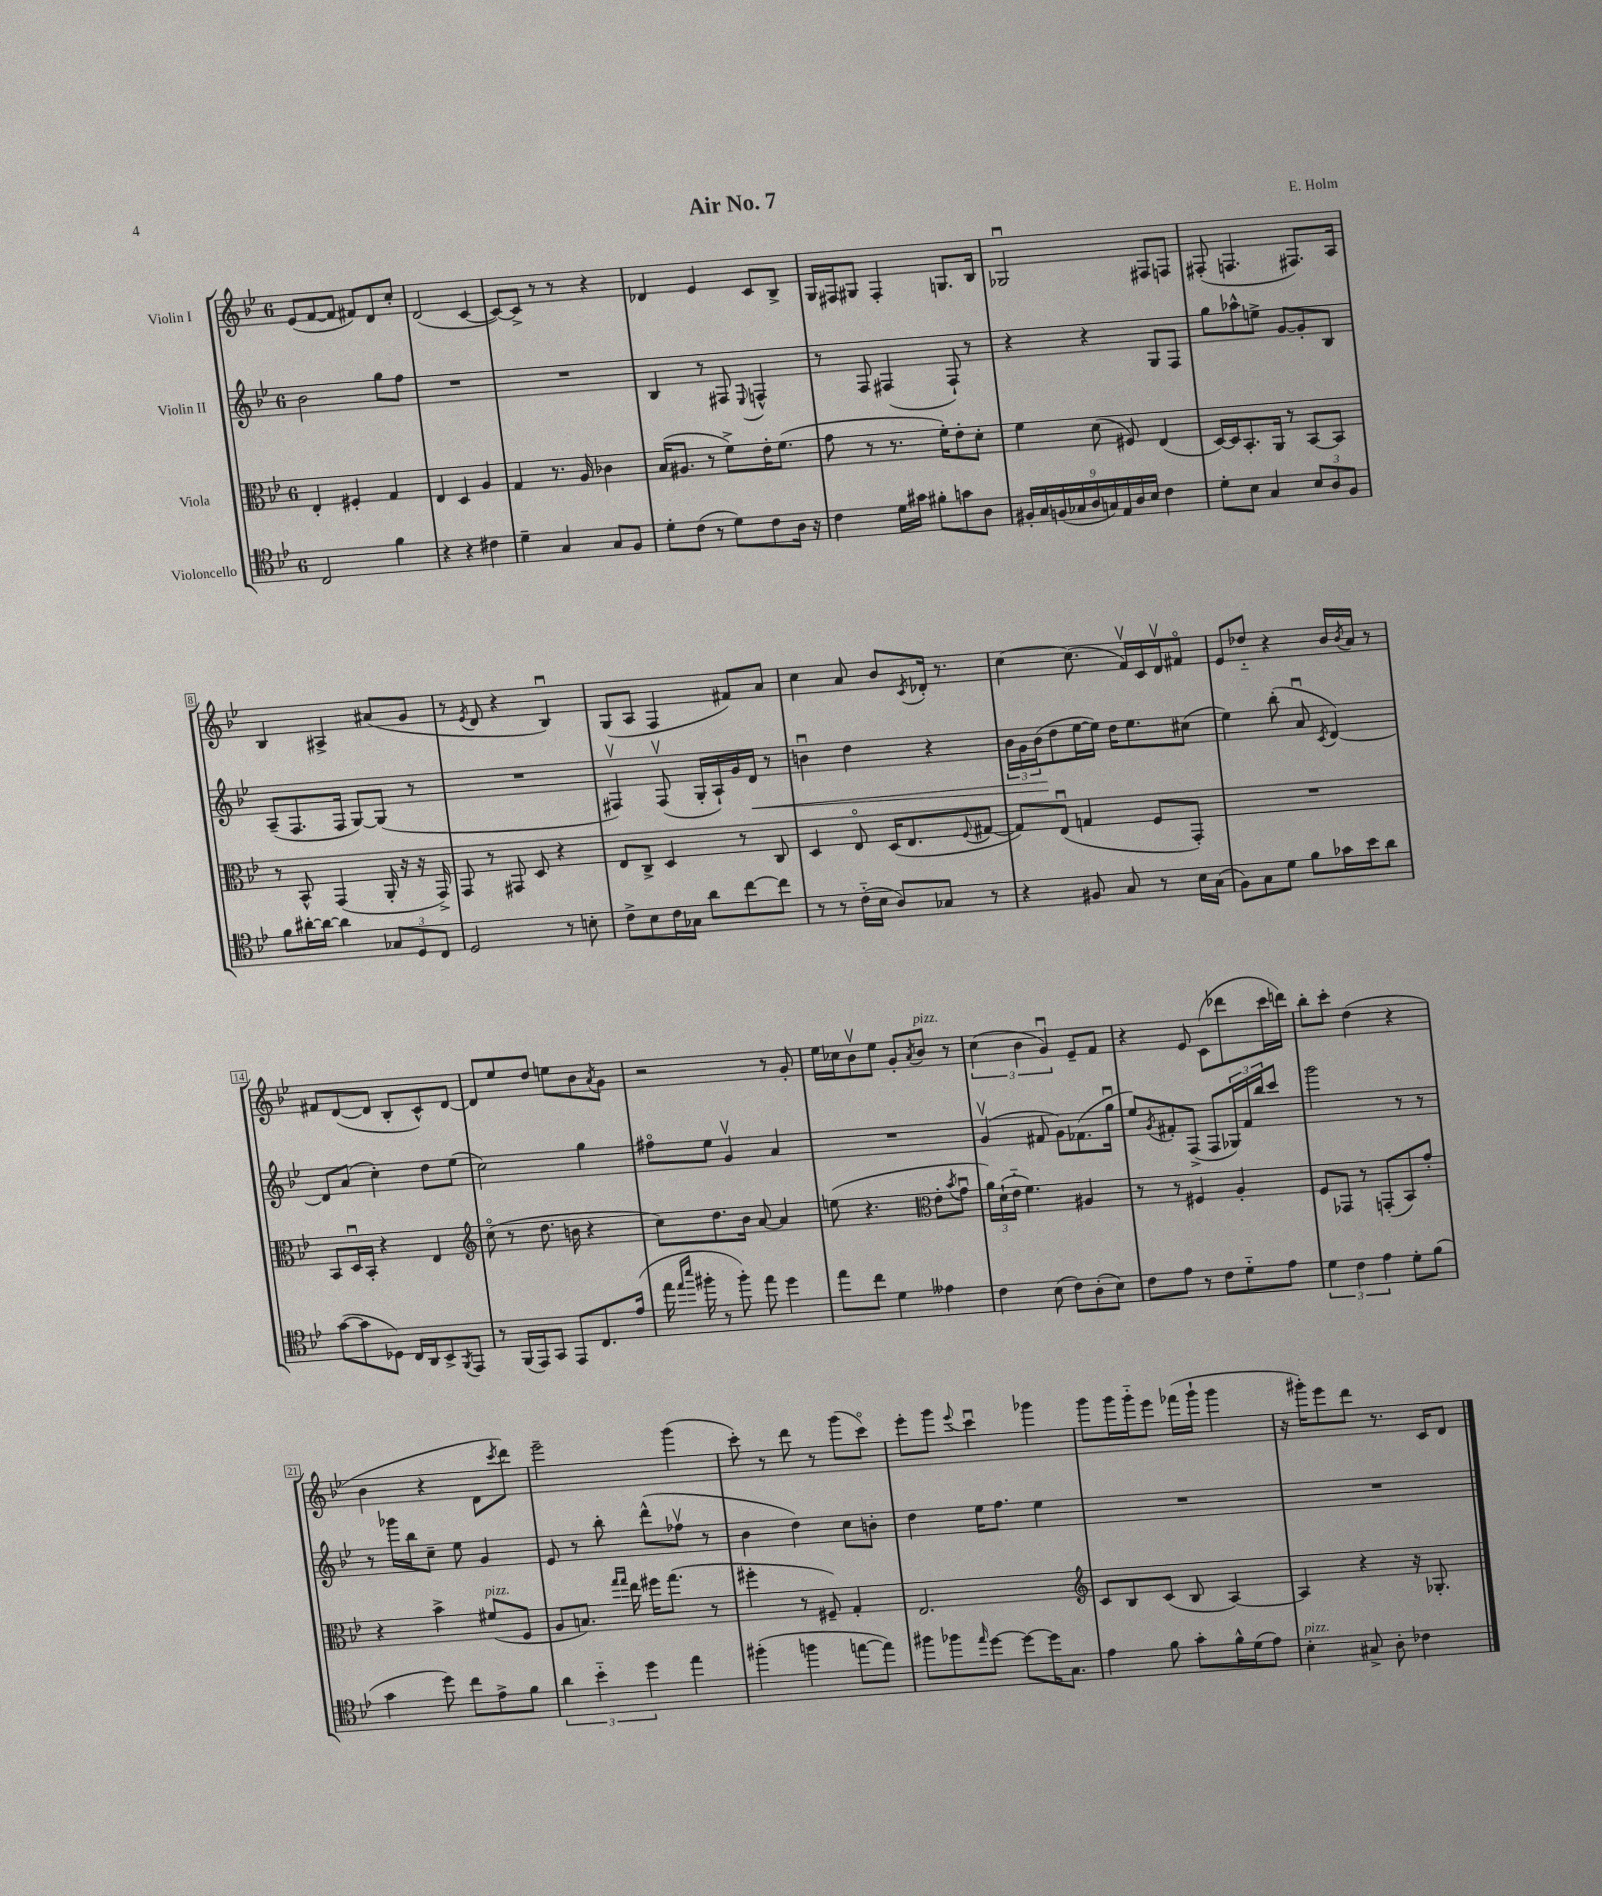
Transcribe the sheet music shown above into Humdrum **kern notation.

**kern	**kern	**kern	**dynam	**kern
*part4	*part3	*part2	*part2	*part1
*staff4	*staff3	*staff2	*staff2	*staff1
*I"Violoncello	*I"Viola	*I"Violin II	*	*I"Violin I
*clefC4	*clefC3	*clefG2	*	*clefG2
*k[b-e-]	*k[b-e-]	*k[b-e-]	*	*k[b-e-]
*M6/8	*M6/8	*M6/8	*	*M6/8
=1	=1	=1	=1	=1
2C/	4E-'/	2b-\	.	(8e-/L
.	.	.	.	[8f/
.	4F#X'/	.	.	8f/J]
.	.	.	.	8f#X/L)
4f\	4G/	8gg\L	.	8d/
.	.	8ff\J	.	8cc'/J
=2	=2	=2	=2	=2
4r	4E-/	2.r	.	(2d/
4r	4D/	.	.	.
4c#X\	4A/	.	.	[4c/
=3	=3	=3	=3	=3
4d~\	4G/	2.r	.	8c/L_)
.	.	.	.	8c^/J]
4G/	8.r	.	.	8r
.	.	.	.	8r
.	16A/	.	.	.
8G/L	4c-X\	.	.	4r
8F/J	.	.	.	.
=4	=4	=4	=4	=4
8d'\L	(16B-/KL	4B-/	.	4d-X/
.	8.A#X/J	.	.	.
(8c\J	.	.	.	.
8r	8r	8r	.	4e-/
8d\L)	8f^\L)	8F#X/	.	.
.	.	8qqE-/	.	.
8c\	16e-'\K	4Fn^^/	.	8c/L
.	(8.f\J	.	.	.
16A\Jk	.	.	.	8B-^/J
16r	.	.	.	.
=5	=5	=5	=5	=5
4c\	8g\	8r	.	16G/LL
.	.	.	.	16F#X/J
.	8r	8F/	.	8G#X/J
16d\LL	8.r	(4F#X/	.	4F#'/
16g#X\JJ	.	.	.	.
8f#X'\L	.	.	.	.
.	16f'\KL)	.	.	.
8gn\	8e-'\	8F#`/)	.	8.Gn/L
8A\J	8d'\J	8r	.	.
.	.	.	.	16B-/Jk
=6	=6	=6	=6	=6
18F#X'/LL	4f\	4r	.	2G-Xu/
18G/	.	.	.	.
(18Fn/	.	.	.	.
18G-X/	.	.	.	.
18A/	.	.	.	.
.	(8d\	4r	.	.
18Gn/)	.	.	.	.
18E-/	.	.	.	.
.	8F#X/)	.	.	.
18A/	.	.	.	.
18B-/JJ	.	.	.	.
4c\	(4E-/	8G/L	.	8F#X/L
.	.	8F/J	.	8Fn/J
=7	=7	=7	=7	=7
8d'\L	[16D/LL)	8gg\L	.	(8F#X'/
.	16D/J]	.	.	.
8B-\J	8.BB-'/	8aa-X^^\	.	4.Fn/
4G/	.	8een^\J	.	.
.	16AA/Jk	.	.	.
.	8r	[8g/L	.	.
12B-/L	[8BB-/L	8g'/]	.	8.F#X/L)
12A/	.	.	.	.
.	8BB-/J]	8B-/J	.	.
12F/J	.	.	.	.
.	.	.	.	16A/Jk
!!LO:LB:g=z
=8	=8	=8	=8	=8
8f\L	8r	(8A~/L	.	4B-/
[16a#X'\L	8BB-^^/	8.F/	.	.
16a#\JJ_	.	.	.	.
4a#\]	(4GG/	.	.	4A#X^/
.	.	16F/Jk	.	.
.	.	[8G/L)	.	.
12G-X/L	16AA'/	(8G/J]	.	(8a#X/L
.	16r	.	.	.
12D/	.	.	.	.
.	16r	8r	.	8g/J
12C/J	.	.	.	.
.	16GG^/)	.	.	.
=9	=9	=9	=9	=9
2D/	8GG/	2.r	.	8r
.	.	.	.	8qe-/
.	8r	.	.	8d/
.	8GG#X/	.	.	4r
.	8D/	.	.	.
8r	4r	.	.	4B-u/)
8Bn'\	.	.	.	.
=10	=10	=10	=10	=10
8c^\L	8E-/L	4F#Xv/)	.	(8G/L
8B-\	8C^/J	.	.	8A/J
16c\L	4D/	(8F#v/	.	4F/
16G-X\JJ	.	.	.	.
8a\L	.	16G'/LL	.	.
.	.	16A`/)	.	.
[8cc\	8r	16g/	.	8f#X/L)
!	!	!	!LO:HP:b	!
.	.	16d/JJ	<	.
8cc\J]	8C/	8r	.	8a/J
=11	=11	=11	=11	=11
8r	4D/	4bnu\	.	4cc\
8r	.	.	.	.
(16c\LL	8E-/	4dd\	.	8a/
16B-\JJ	.	.	.	.
8A/L)	(16D/KL	.	.	8b-/L
.	8.E-/	.	.	.
.	.	.	.	8qc/
8G-X/J	.	4r	.	16d-X'/Jk
.	.	.	.	8.r
.	8qqF/	.	.	.
8r	[8G#X/J	.	.	.
=12	=12	=12	=12	=12
4r	8G#/L])	24b-\LL	.	[4cc\
.	.	24g\	.	.
.	.	(24b-\J	.	.
.	(8E-u/J	8dd\	[	.
8F#X/	4Gn/	[16ee-\L	.	(8.cc\]
.	.	16ee-\JJ])	.	.
8G/	.	16dd\KL	.	.
.	.	8.ee-\	.	16fv/LL)
8r	8F/L	.	.	16c/
.	.	.	.	16dv/J
16B-\LL	8GG'/J)	(8cc#X\J	.	8f#X/J
(16G\JJ	.	.	.	.
=13	=13	=13	=13	=13
8F\L)	2.r	4ee-\)	.	8e-/L
8G\	.	.	.	8dd-X/J
8d\J	.	(8bb-'\	.	4r
8f\L	.	8au/	.	.
.	.	8qc/	.	.
16g-X\L	.	[4d/)	.	16b-/LL
.	.	.	.	8qb-/
16b-\J	.	.	.	16a/JJ
8a\J	.	.	.	8r
!!LO:LB:g=z
=14	=14	=14	=14	=14
([8g\L	8BB-/L	8d/L]	.	8f#X/L
8g\]	16Du/L	(8a/J	.	([8d/
.	16BB-'/JJ	.	.	.
8D-X\J)	4r	4cc'\)	.	8d/J]
16C/LL	.	.	.	8B-'/L
16AA/J	.	.	.	.
8BB-^/	4E-/	8dd\L	.	8c^^/)
8qFF/	.	.	.	.
8EE-/J	.	(8ee-\J	.	[8d/J
=15	=15	=15	=15	=15
*	*clefG2	*	*	*
8r	(8cc\	2cc\)	.	8d/L]
(16FF/LL	8r	.	.	8ee-/
16EE-/J)	.	.	.	.
8GG/J	8.dd\	.	.	8dd/J
8EE-/L	.	.	.	8een\L
.	16bn\	.	.	.
8.C/	4r	4gg\	.	8b-\
.	.	.	.	8qa/
.	.	.	.	8g\J
(16e-/Jk	.	.	.	.
=16	=16	=16	=16	=16
16ee-\	8cc\L)	8ff#X\L	.	2r
16qqee-/LL	.	.	.	.
16qqbb-/JJ	.	.	.	.
16ff#X'\	.	.	.	.
8r	8.dd\	8ee-\J	.	.
8ff#'\)	.	4gv/	.	.
.	16b-\Jk	.	.	.
8ee-\	[8a/	.	.	.
4dd\	4a/]	4a/	.	8r
.	.	.	.	8g'/
=17	=17	=17	=17	=17
8ee-\L	(8een\	2.r	.	16ee-\LL
.	.	.	.	16cc-X\J
8cc\J	4.r	.	.	8b-v\
4d\	.	.	.	8ee-\J
.	.	.	.	8g'/L
*	*clefC3	*	*	*
.	.	.	.	8qa/
!	!	!	!	!LO:TX:a:i:t=pizz.
4e--X\	8e-'\L	.	.	8b-/J
.	8qb-/	.	.	.
.	8gu\J	.	.	8r
=18	=18	=18	=18	=18
4c\	24a\LL)	(4gv/	.	(6cc\
.	(24d`\	.	.	.
.	24e-\JJ	.	.	.
.	4.f\)	.	.	.
.	.	.	.	6b-\
(8B-\	.	8f#X/	.	.
.	.	.	.	6gu/)
8c\L)	.	8g\L)	.	.
(8A'\	4A#X/	(8.f-X\	.	8e-~/L
8B-\J)	.	.	.	8f/J
.	.	16ggu\Jk	.	.
=19	=19	=19	=19	=19
8c\L	8r	8ee-/L)	.	4r
.	.	8qg/	.	.
8e-\J	8r	8f#X'/	.	.
8r	4F#X/	(8F^/J	.	8e-/
8c\L	.	8F/L	.	(8c\L
8d\	4A'/	24G-X/L)	.	8ddd-X\
.	.	24f#/	.	.
.	.	24bb-/J	.	.
8e-\J	.	8ccc/J	.	16ccc\L
.	.	.	.	16dddn\JJ)
=20	=20	=20	=20	=20
6d\	8F/L	2ggg\	.	8bb-'\L
.	8GG-X/J	.	.	8ccc'\J
6c\	.	.	.	.
.	8r	.	.	(4dd\
6e-\	.	.	.	.
.	(8GGn'/L	.	.	.
8d'\L	8BB-/)	8r	.	4r
(8f\J	8g'/J	8r	.	.
!!LO:LB:g=z
=21	=21	=21	=21	=21
4g\	4r	8r	.	4b-\
.	.	16ggg-X\LL	.	.
.	.	16bb-\J	.	.
8dd\)	4b-^\	8cc~\J	.	4r
8cc\L	.	8ee-\	.	.
!	!LO:TX:a:i:t=pizz.	!	!	!
8e-^\	(8f#X/L	4g/	.	8d\L
.	.	.	.	8qccc/
8f\J	8F/J	.	.	8ddd\J)
=22	=22	=22	=22	=22
6a\	8A/L	8e-/	.	2eee-~\
.	8.Bn/J)	8r	.	.
6b-\	.	.	.	.
.	.	8bb-'\	.	.
.	16qqgg/LL	.	.	.
.	16qqgg/JJ	.	.	.
.	16ee-\	.	.	.
6dd\	.	.	.	.
.	16ff#X\KL	(8ddd^^\L	.	.
.	(8.gg\J	.	.	.
4ee-\	.	8ff-Xv\J	.	(4ggg\
.	8r	8r	.	.
=23	=23	=23	=23	=23
(4ff#X'\	4ff#X'\	4b-\	.	8ccc'\)
.	.	.	.	8r
4ffn\	8r	4dd\)	.	8ddd\
.	8F#X~/)	.	.	8r
[8een\L	4G'/	8cc\L	.	(8ggg\L
8ee\J])	.	8bn'\J	.	8ccc\J)
=24	=24	=24	=24	=24
8ff#X\L	2.E-/	4dd\	.	8eee-'\L
8ff-X\	.	.	.	8ggg\J
16qqee-/	.	.	.	8qqeee-/
[8dd\J	.	16ee-\KL	.	4cccu\
.	.	8.ff\J	.	.
8dd\L_	.	.	.	.
16dd\K]	.	4ee-\	.	4ggg-X\
8.G\J	.	.	.	.
=25	=25	=25	=25	=25
*	*clefG2	*	*	*
4e-\	8c/L	2.r	.	8ggg\L
.	8B-/	.	.	16ggg\L
.	.	.	.	16ggg\J
8f\	(8c/J	.	.	8eee-\J
8g'\L	8B-/	.	.	(16fff-X\LL
.	.	.	.	16ggg`\JJ
16f^^\L	[4A/)	.	.	4ggg\
(16d\J	.	.	.	.
8e-\J)	.	.	.	.
=26	=26	=26	=26	=26
!LO:TX:a:i:t=pizz.	!	!	!	!
4B-'\	4A/]	2.r	.	16r
.	.	.	.	16ggg#X'\KL)
.	.	.	.	8eee-\
8G#X^/	4r	.	.	8ddd\J
8A'\	.	.	.	8.r
4c-X\	16r	.	.	.
.	8.G-X'/	.	.	16c/KL
.	.	.	.	8d/J
==	==	==	==	==
*-	*-	*-	*-	*-
